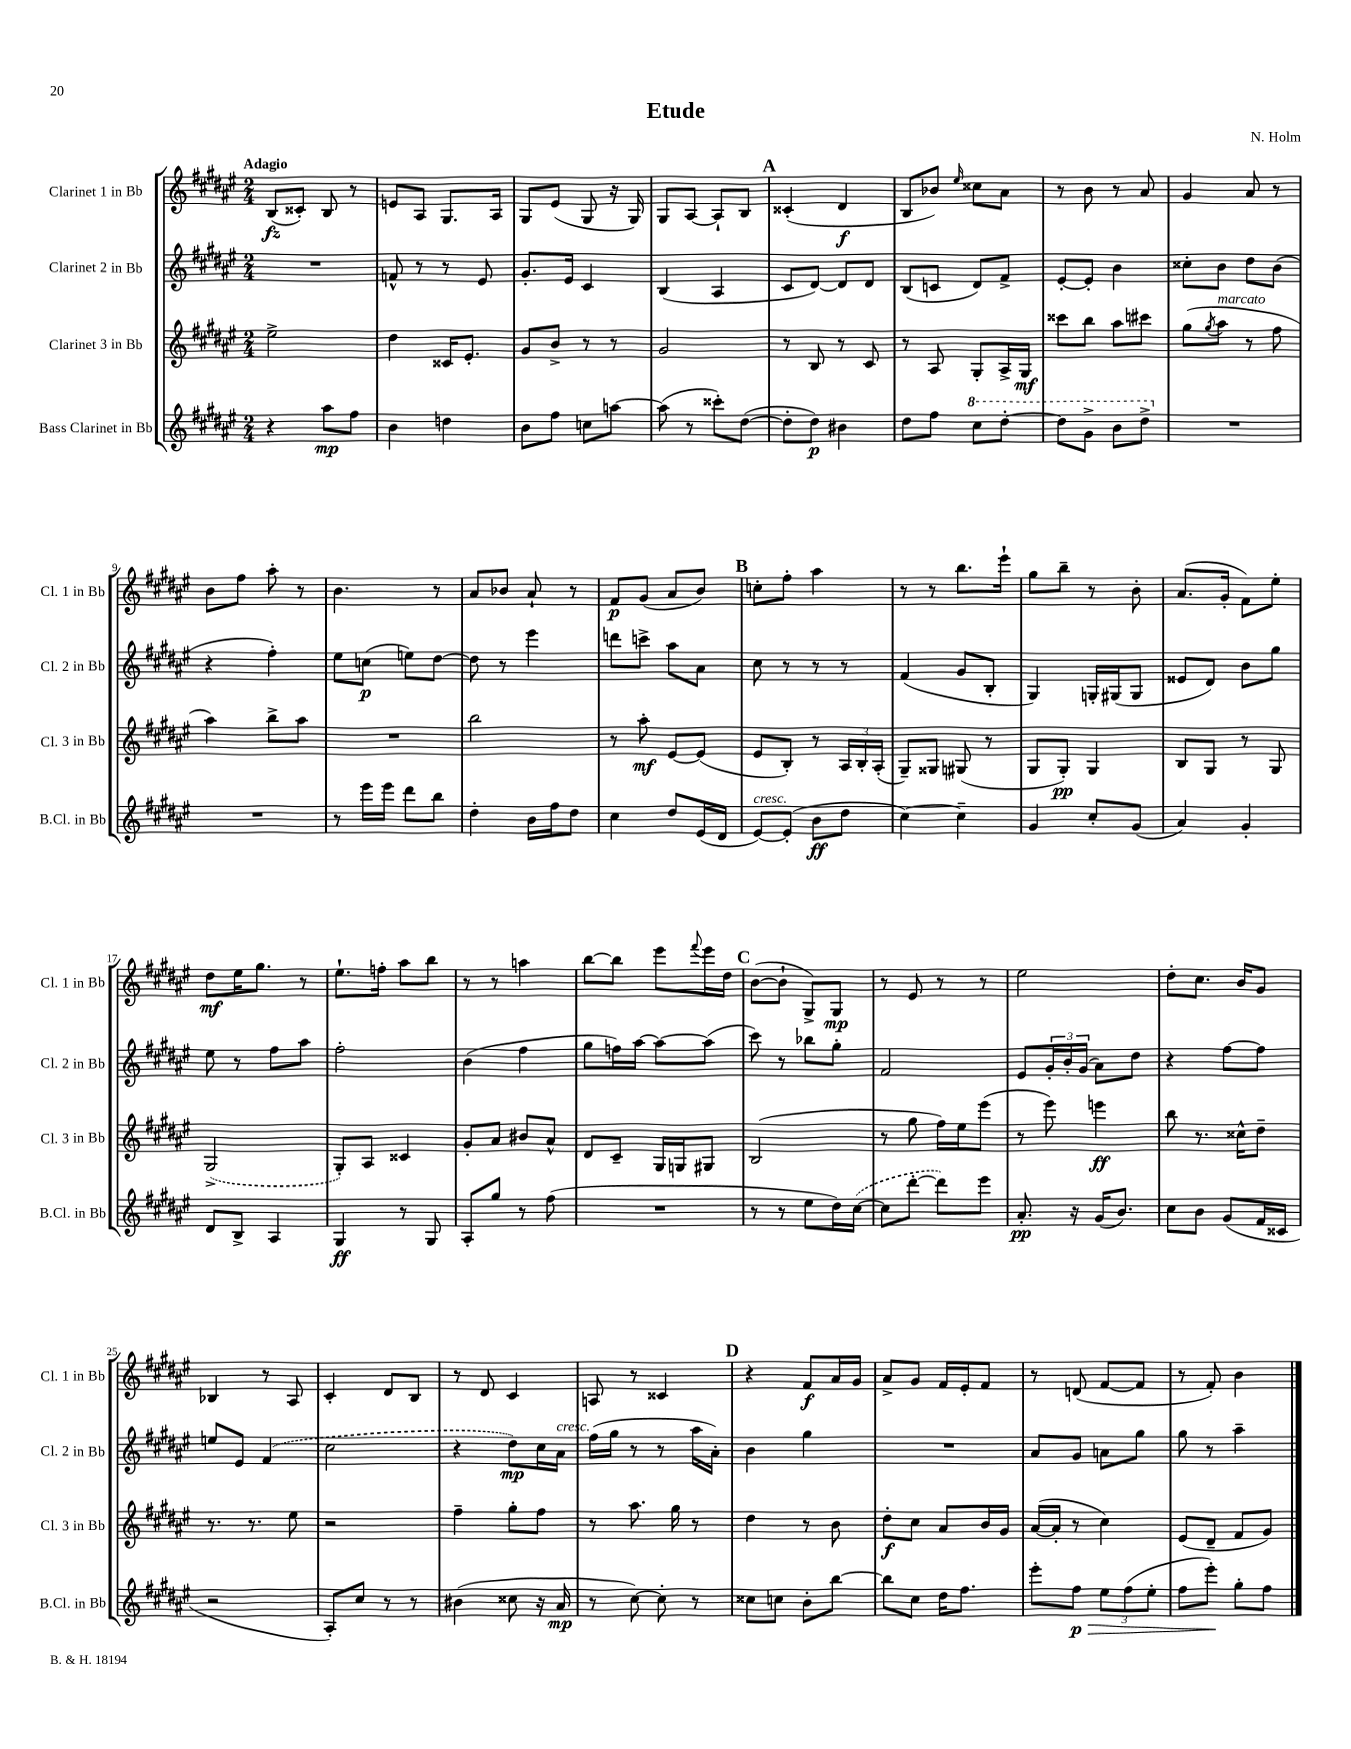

**kern	**dynam	**kern	**dynam	**kern	**dynam	**kern	**dynam
*part4	*part4	*part3	*part3	*part2	*part2	*part1	*part1
*staff4	*staff4	*staff3	*staff3	*staff2	*staff2	*staff1	*staff1
*I"Bass Clarinet in Bb	*	*I"Clarinet 3 in Bb	*	*I"Clarinet 2 in Bb	*	*I"Clarinet 1 in Bb	*
*I'B.Cl. in Bb	*	*I'Cl. 3 in Bb	*	*I'Cl. 2 in Bb	*	*I'Cl. 1 in Bb	*
*clefG2	*	*clefG2	*	*clefG2	*	*clefG2	*
*k[f#c#g#d#a#e#]	*	*k[f#c#g#d#a#e#]	*	*k[f#c#g#d#a#e#]	*	*k[f#c#g#d#a#e#]	*
*M2/4	*	*M2/4	*	*M2/4	*	*M2/4	*
=1	=1	=1	=1	=1	=1	=1	=1
!	!	!	!	!	!	!LO:TX:a:B:t=Adagio	!
4r	.	2ee#^\	.	2r	.	(8B/L	fz
.	.	.	.	.	.	8c##X'/J)	.
8aa#\L	mp	.	.	.	.	8B/	.
8ff#\J	.	.	.	.	.	8r	.
=2	=2	=2	=2	=2	=2	=2	=2
4b\	.	4dd#\	.	8fn^^/	.	8en/L	.
.	.	.	.	8r	.	8A#/J	.
4ddn\	.	16c##X/KL	.	8r	.	8.G#/L	.
.	.	8.e#'/J	.	.	.	.	.
.	.	.	.	8e#/	.	.	.
.	.	.	.	.	.	16A#/Jk	.
=3	=3	=3	=3	=3	=3	=3	=3
8b\L	.	8g#/L	.	8.g#'/L	.	8G#/L	.
8ff#\J	.	8b^/J	.	.	.	(8e#/J	.
.	.	.	.	16e#/Jk	.	.	.
8ccn\L	.	8r	.	4c#/	.	8G#/	.
[8aan\J	.	8r	.	.	.	16r	.
.	.	.	.	.	.	16G#/)	.
=4	=4	=4	=4	=4	=4	=4	=4
(8aa\]	.	2g#/	.	(4B/	.	8G#/L	.
8r	.	.	.	.	.	[8A#/J	.
8ccc##X'\L)	.	.	.	4A#/	.	8A#`/L]	.
([8dd#\J	.	.	.	.	.	8B/J	.
!!LO:REH:place=s1:t=A
=5	=5	=5	=5	=5	=5	=5	=5
8dd#'\L]	.	8r	.	8c#/L	.	(4c##X'/	.
8dd#\J)	p	8B/	.	[8d#/J)	.	.	.
4b#X\	.	8r	.	8d#/L]	.	4d#/	f
.	.	8c#/	.	8d#/J	.	.	.
=6	=6	=6	=6	=6	=6	=6	=6
8dd#\L	.	8r	.	(8B/L	.	8B/L	.
8ff#\J	.	8A#/	.	8cn/J	.	8b-X/J)	.
.	.	.	.	.	.	16qqee#/	.
*8va	*	*	*	*	*	*	*
8ccc#\L	.	8G#'/L	.	8d#/L)	.	8cc##X\L	.
[8ddd#'\J	.	16A#^/L	.	8f#^/J	.	8a#\J	.
.	.	16G#/JJ	mf	.	.	.	.
=7	=7	=7	=7	=7	=7	=7	=7
8ddd#\L]	.	8ccc##X\L	.	[8e#'/L	.	8r	.
8gg#^\J	.	8bb\J	.	8e#'/J]	.	8b\	.
8bb\L	.	8aa#\L	.	4b\	.	8r	.
8ddd#^\J	.	8ccc#X\J	.	.	.	8a#/	.
=8	=8	=8	=8	=8	=8	=8	=8
*X8va	*	*	*	*	*	*	*
2r	.	(8gg#\L	.	8cc##X'\L	.	4g#/	.
.	.	8qgg#/	.	.	.	.	.
!	!	!LO:TX:a:i:t=marcato	!	!	!	!	!
.	.	8aa#\J	.	8b\J	.	.	.
.	.	8r	.	8dd#\L	.	8a#/	.
.	.	8ff#\	.	(8b\J	.	8r	.
!!LO:LB:g=z
=9	=9	=9	=9	=9	=9	=9	=9
2r	.	4aa#\)	.	4r	.	8b\L	.
.	.	.	.	.	.	8ff#\J	.
.	.	8bb^\L	.	4ff#'\)	.	8aa#'\	.
.	.	8aa#\J	.	.	.	8r	.
=10	=10	=10	=10	=10	=10	=10	=10
8r	.	2r	.	8ee#\L	.	4.b\	.
16eee#\LL	.	.	.	(8ccn\J	p	.	.
16eee#\JJ	.	.	.	.	.	.	.
8ddd#\L	.	.	.	8een\L)	.	.	.
8bb\J	.	.	.	[8dd#\J	.	8r	.
=11	=11	=11	=11	=11	=11	=11	=11
4dd#'\	.	2bb\	.	8dd#\]	.	8a#/L	.
.	.	.	.	8r	.	8b-X/J	.
16b\LL	.	.	.	4eee#\	.	8a#`/	.
16ff#\J	.	.	.	.	.	.	.
8dd#\J	.	.	.	.	.	8r	.
=12	=12	=12	=12	=12	=12	=12	=12
4cc#\	.	8r	.	8dddn\L	.	8f#/L	p
.	.	8aa#'\	mf	8cccn^\J	.	(8g#/J	.
8dd#/L	.	[8e#/L	.	8aa#\L	.	8a#/L	.
(16e#/L	.	(8e#/J]	.	8a#\J	.	8b/J)	.
16d#/JJ	.	.	.	.	.	.	.
!!LO:REH:place=s1:t=B
=13	=13	=13	=13	=13	=13	=13	=13
!LO:TX:a:i:t=cresc.	!	!	!	!	!	!	!
[8e#/L)	.	8e#/L	.	8cc#\	.	8ccn'\L	.
(8e#'/J]	.	8B'/J)	.	8r	.	8ff#'\J	.
8b\L	ff	8r	.	8r	.	4aa#\	.
8dd#\J	.	24A#/LL	.	8r	.	.	.
.	.	24B'/	.	.	.	.	.
.	.	(24A#'/JJ	.	.	.	.	.
=14	=14	=14	=14	=14	=14	=14	=14
[4cc#\)	.	8G#~/L)	.	(4f#/	.	8r	.
.	.	8G##X/J	.	.	.	8r	.
4cc#~\]	.	(8G#X/	.	8g#/L	.	8.bb\L	.
.	.	8r	.	8B'/J	.	.	.
.	.	.	.	.	.	16eee#`\Jk	.
=15	=15	=15	=15	=15	=15	=15	=15
4g#/	.	8G#/L	.	4G#/)	.	8gg#\L	.
.	.	8G#'/J)	pp	.	.	8bb~\J	.
8cc#'/L	.	4G#/	.	16Gn'/LL	.	8r	.
.	.	.	.	(16G#X/J	.	.	.
(8g#/J	.	.	.	8G#/J	.	8b'\	.
=16	=16	=16	=16	=16	=16	=16	=16
4a#/)	.	8B/L	.	8e##X/L	.	(8.a#/L	.
.	.	8G#/J	.	8d#/J)	.	.	.
.	.	.	.	.	.	16g#'/Jk	.
4g#'/	.	8r	.	8b\L	.	8f#\L)	.
.	.	8G#/	.	8gg#\J	.	8ee#'\J	.
!!LO:LB:g=z
=17	=17	=17	=17	=17	=17	=17	=17
8d#/L	.	(2G#^/	.	8ee#\	.	8dd#\L	mf
8B^/J	.	.	.	8r	.	16ee#\K	.
.	.	.	.	.	.	8.gg#\J	.
4A#/	.	.	.	8ff#\L	.	.	.
.	.	.	.	8aa#\J	.	8r	.
=18	=18	=18	=18	=18	=18	=18	=18
4G#/	ff	8G#'/L)	.	2ff#'\	.	8.ee#`\L	.
.	.	8A#/J	.	.	.	.	.
.	.	.	.	.	.	16ffn'\Jk	.
8r	.	4c##X/	.	.	.	8aa#\L	.
8G#/	.	.	.	.	.	8bb\J	.
=19	=19	=19	=19	=19	=19	=19	=19
8A#'/L	.	8g#'/L	.	(4b\	.	8r	.
8gg#/J	.	8a#/J	.	.	.	8r	.
8r	.	8b#X/L	.	4ff#\	.	4aan\	.
(8ff#\	.	8a#^^/J	.	.	.	.	.
=20	=20	=20	=20	=20	=20	=20	=20
2r	.	8d#/L	.	8gg#\L	.	[8bb\L	.
.	.	8c#~/J	.	16ffn\L)	.	8bb\J]	.
.	.	.	.	[16aa#\JJ	.	.	.
.	.	16G#/LL	.	8aa#\L_	.	8eee#\L	.
.	.	16Gn/J	.	.	.	.	.
.	.	.	.	.	.	8qqfff#/	.
.	.	8G#X/J	.	(8aa#\J]	.	16eee#\L	.
.	.	.	.	.	.	16dd#\JJ	.
!!LO:REH:place=s1:t=C
=21	=21	=21	=21	=21	=21	=21	=21
8r	.	(2B/	.	8ccc#\)	.	([8b\L	.
8r	.	.	.	8r	.	8b`\J]	.
8ee#\L	.	.	.	8bb-X\L	.	8G#^/L)	.
16dd#\L)	.	.	.	8gg#'\J	.	8G#/J	mp
([16cc#\JJ	.	.	.	.	.	.	.
=22	=22	=22	=22	=22	=22	=22	=22
8cc#\L]	.	8r	.	2f#/	.	8r	.
[8ddd#'\J	.	8gg#\	.	.	.	8e#/	.
8ddd#\L])	.	16ff#\LL)	.	.	.	8r	.
.	.	16ee#\J	.	.	.	.	.
8eee#\J	.	(8eee#\J	.	.	.	8r	.
=23	=23	=23	=23	=23	=23	=23	=23
8.a#'/	pp	8r	.	8e#/L	.	2ee#\	.
.	.	8eee#\)	.	24g#'/L	.	.	.
.	.	.	.	24b'/	.	.	.
16r	.	.	.	.	.	.	.
.	.	.	.	(24g#/JJ	.	.	.
(16g#/KL	.	4eeen\	ff	8a#\L)	.	.	.
8.b/J)	.	.	.	.	.	.	.
.	.	.	.	8dd#\J	.	.	.
=24	=24	=24	=24	=24	=24	=24	=24
8cc#\L	.	8bb\	.	4r	.	8dd#'\L	.
8b\J	.	8.r	.	.	.	8.cc#\J	.
(8g#/L	.	.	.	[8ff#\L	.	.	.
.	.	16cc##X^^\KL	.	.	.	16b/KL	.
16f#/L	.	8dd#~\J	.	8ff#\J]	.	8g#/J	.
16c##X/JJ	.	.	.	.	.	.	.
!!LO:LB:g=z
=25	=25	=25	=25	=25	=25	=25	=25
2r	.	8.r	.	8een/L	.	4B-X/	.
.	.	.	.	8e#/J	.	.	.
.	.	8.r	.	.	.	.	.
.	.	.	.	(4f#/	.	8r	.
.	.	8ee#\	.	.	.	8A#/	.
=26	=26	=26	=26	=26	=26	=26	=26
8A#'/L)	.	2r	.	2cc#\	.	4c#'/	.
8cc#/J	.	.	.	.	.	.	.
8r	.	.	.	.	.	8d#/L	.
8r	.	.	.	.	.	8B/J	.
=27	=27	=27	=27	=27	=27	=27	=27
(4b#X\	.	4ff#~\	.	4r	.	8r	.
.	.	.	.	.	.	8d#/	.
8cc##X\	.	8gg#'\L	.	8dd#\L)	mp	4c#/	.
16r	.	8ff#\J	.	16cc#\L	.	.	.
!	!	!	!	!LO:TX:a:i:t=cresc.	!	!	!
16a#/	mp	.	.	16a#\JJ	.	.	.
=28	=28	=28	=28	=28	=28	=28	=28
8r	.	8r	.	(16ff#\LL	.	8An/	.
.	.	.	.	16gg#\JJ	.	.	.
[8cc#\)	.	8.aa#\	.	8r	.	8r	.
8cc#'\]	.	.	.	8r	.	4c##X/	.
.	.	16gg#\	.	.	.	.	.
8r	.	8r	.	16aa#\LL	.	.	.
.	.	.	.	16a#'\JJ)	.	.	.
!!LO:REH:place=s1:t=D
=29	=29	=29	=29	=29	=29	=29	=29
8cc##X\L	.	4dd#\	.	4b\	.	4r	.
8ccn\J	.	.	.	.	.	.	.
8b'\L	.	8r	.	4gg#\	.	8f#/L	f
[8bb\J	.	8b\	.	.	.	16a#/L	.
.	.	.	.	.	.	16g#/JJ	.
=30	=30	=30	=30	=30	=30	=30	=30
8bb\L]	.	8dd#'\L	f	2r	.	8a#^/L	.
8cc#\J	.	8cc#\J	.	.	.	8g#/J	.
16dd#\KL	.	8a#/L	.	.	.	16f#/LL	.
8.ff#\J	.	.	.	.	.	16e#'/J	.
.	.	16b/L	.	.	.	8f#/J	.
.	.	16g#/JJ	.	.	.	.	.
=31	=31	=31	=31	=31	=31	=31	=31
8eee#'\L	.	([16a#/LL	.	8a#/L	.	8r	.
.	.	16a#'/JJ]	.	.	.	.	.
!	!LO:HP:b	!	!	!	!	!	!
8ff#\J	> p	8r	.	8g#/J	.	(8dn/	.
12ee#\L	.	4cc#\)	.	8an\L	.	[8f#/L	.
(12ff#\	.	.	.	.	.	.	.
.	.	.	.	8gg#\J	.	8f#/J]	.
12ee#'\J	.	.	.	.	.	.	.
=32	=32	=32	=32	=32	=32	=32	=32
8ff#\L	.	(8e#/L	.	8gg#\	.	8r	.
8eee#'\J)	.	8d#~/J	.	8r	.	8f#'/)	.
8gg#'\L	]	8f#/L	.	4aa#~\	.	4b\	.
8ff#\J	.	8g#/J)	.	.	.	.	.
==	==	==	==	==	==	==	==
*-	*-	*-	*-	*-	*-	*-	*-
